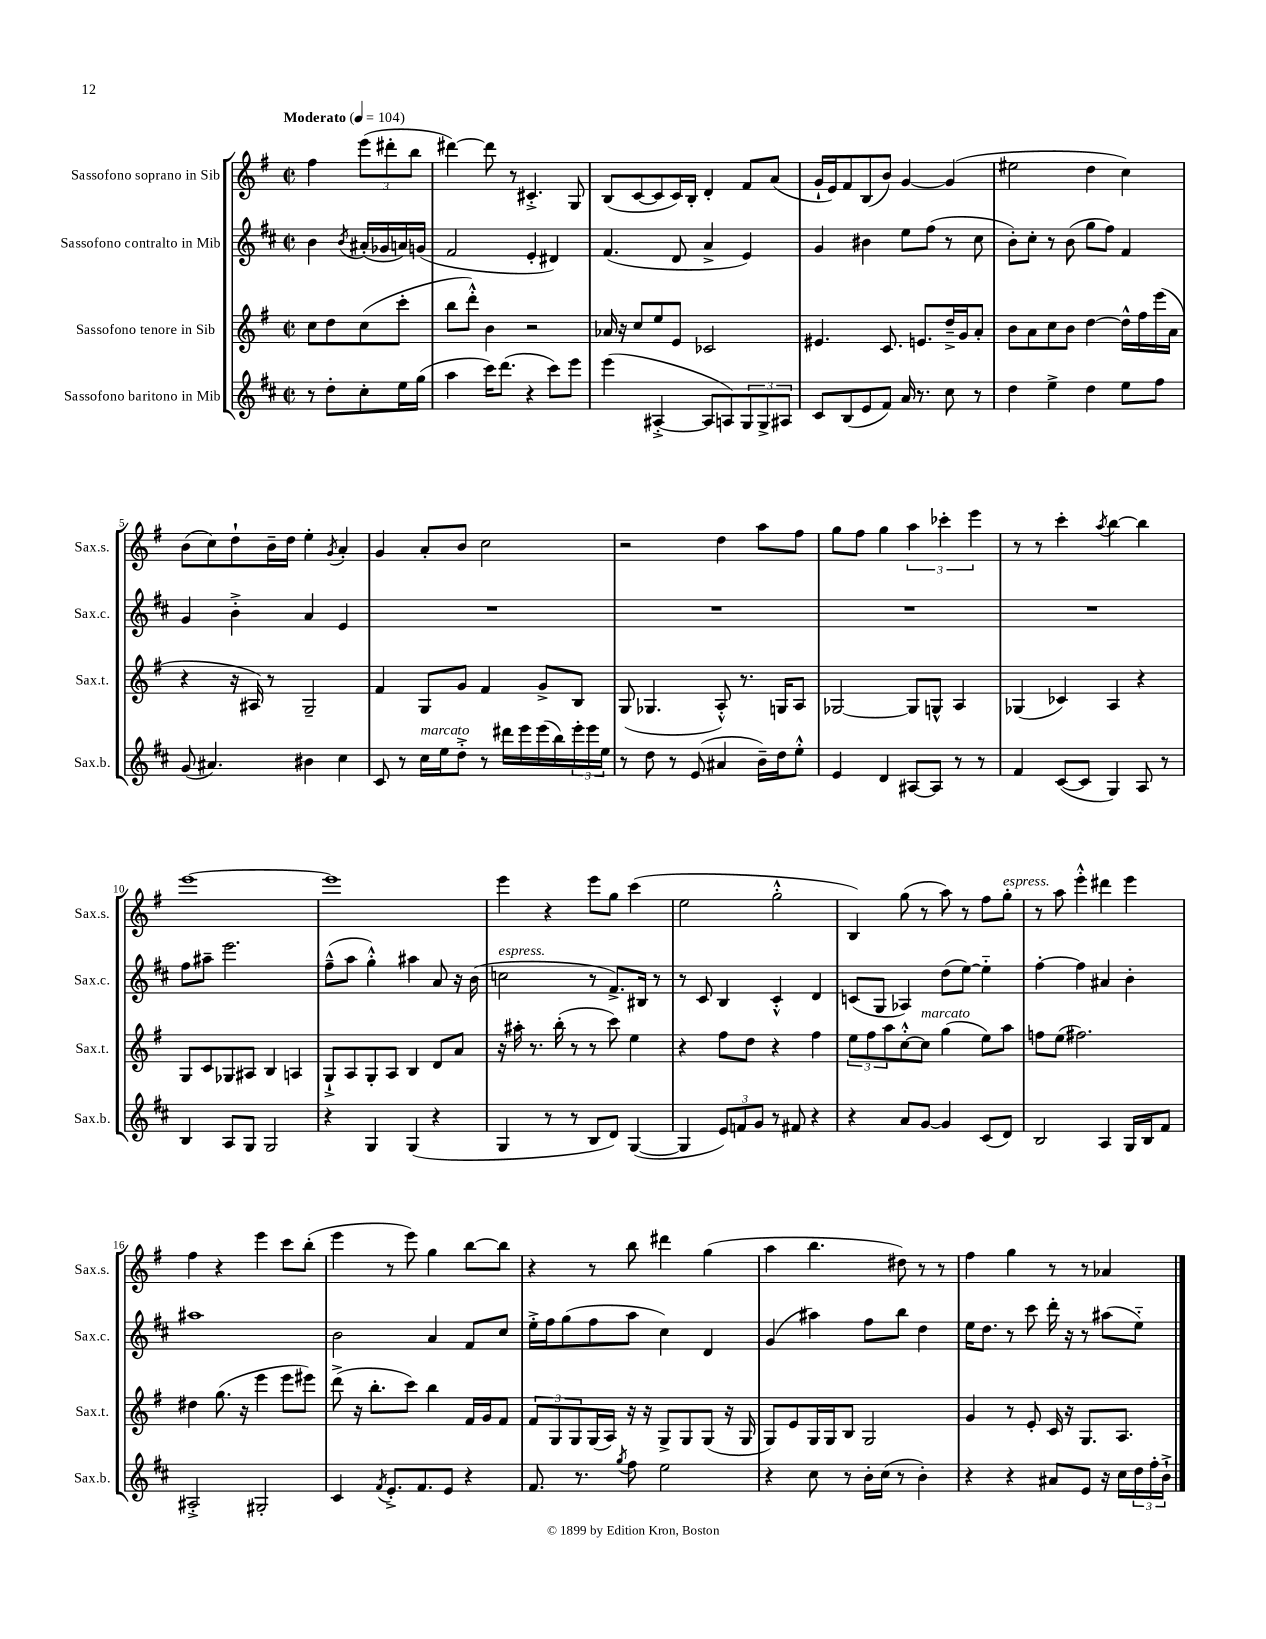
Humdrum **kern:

**kern	**kern	**kern	**kern
*staff4	*staff3	*staff2	*staff1
*clefG2	*clefG2	*clefG2	*clefG2
*k[f#c#]	*k[f#]	*k[f#c#]	*k[f#]
*M2/2	*M2/2	*M2/2	*M2/2
*met(c|)	*met(c|)	*met(c|)	*met(c|)
*MM104	*MM104	*MM104	*MM104
8r	8cc	4b	4ff#
8dd'	8dd	.	.
.	.	8qb	.
8cc#'	(8cc	(16a#'	(12eee
.	.	16g-	.
.	.	.	12ddd#'
16ee	8ccc'	16a)	.
.	.	.	12bb
(16gg	.	(16g	.
=	=	=	=
4aa	8bb	2f#	[4ddd#)
.	8ddd'^^)	.	.
16ccc#)	4b	.	8ddd#]
(8.ddd	.	.	.
.	.	.	8r
4r	2r	4e'	4.c#'^
8ccc#)	.	4d#)	.
8eee	.	.	8G
=	=	=	=
(4eee	16a-	(4.f#	(8B
.	16r	.	.
.	8cc	.	[8c
[4A#'^	8ee	.	8c]
.	8e	8d	16c)
.	.	.	16B'
8A#]	2c-	4a^	4d'
8A)	.	.	.
12G	.	4e)	8f#
12G^	.	.	.
.	.	.	(8a
12A#	.	.	.
=	=	=	=
8c#	4.e#	4g	16g`
.	.	.	16e)
(8B	.	.	8f#
8e	.	4b#	(8B
8f#)	8.c	.	8b)
16a	.	8ee	[4g
8.r	8.e	.	.
.	.	(8ff#	.
8cc#	16dd~^	8r	(4g]
.	16g	.	.
8r	8a'	8cc#	.
=	=	=	=
4dd	8b	8b')	2ee#
.	8a	8cc#'	.
4ee^	8cc	8r	.
.	8b	(8b	.
4dd	[4dd	8gg	4dd
.	.	8ff#)	.
8ee	16dd^^]	4f#	4cc)
.	16ff#	.	.
8ff#	(16eee	.	.
.	16a	.	.
=	=	=	=
(8g	4r	4g	(8b
4.a#)	.	.	8cc)
.	16r	4b'^	8dd`
.	16A#)	.	.
.	8r	.	16b~
.	.	.	16dd
4b#	2G~	4a	4ee'
.	.	.	8qg
4cc#	.	4e	4a'
=	=	=	=
8c#	4f#	1r	4g
8r	.	.	.
16cc#	8G	.	8a'
16ee	.	.	.
8dd'^	8g	.	8b
8r	4f#	.	2cc
16ddd#	.	.	.
16eee	.	.	.
(16eee	8g^	.	.
16bb)	.	.	.
24eee'	8B	.	.
24eee	.	.	.
24ee	.	.	.
=	=	=	=
8r	(8G	1r	2r
8dd	4.G-	.	.
8r	.	.	.
(8e	.	.	.
4a#	8A'^^)	.	4dd
.	8.r	.	.
16b~)	.	.	8aa
16dd	16G	.	.
8ee'^^	8A	.	8ff#
=	=	=	=
4e	[2G-	1r	8gg
.	.	.	8ff#
4d	.	.	4gg
[8A#	8G-]	.	6aa
8A#]	8G^^	.	.
.	.	.	6ccc-'
8r	4A	.	.
.	.	.	6eee
8r	.	.	.
=	=	=	=
4f#	(4G-	1r	8r
.	.	.	8r
([8c#	4c-)	.	4ccc'
8c#]	.	.	.
.	.	.	8qaa
4G)	4A	.	[4bb
8A	4r	.	4bb]
8r	.	.	.
=	=	=	=
4B	8G	8ff#	[1eee
.	8c	8aa#~	.
8A	8G-	2.eee	.
8G	8A#	.	.
2G	4B	.	.
.	4A	.	.
=	=	=	=
4r	8G`^	(8ff#~^^	1eee]
.	8A	8aa	.
4G	8G'	4gg'^^)	.
.	8A	.	.
(4G	4B	4aa#	.
4r	8d	8a	.
.	8a	16r	.
.	.	(16b	.
=	=	=	=
4G	16r	2cc	4eee
.	16aa#'	.	.
.	8.r	.	.
8r	.	.	4r
.	(16bb'	.	.
8r	8r	.	.
8B	8r	8r	8eee
8d)	8ccc)	8.f#^)	8gg
([4G	4ee	.	(4ccc
.	.	16B#	.
.	.	8r	.
=	=	=	=
4G]	4r	8r	2ee
.	.	8c#	.
12e)	8ff#	4B	.
12f	.	.	.
.	8dd	.	.
12g	.	.	.
8r	4r	4c#'^^	2gg'^^
8f#	.	.	.
4r	4ff#	4d	.
=	=	=	=
4r	12ee	(8c	4B)
.	12ff#	.	.
.	.	8G	.
.	12aa	.	.
8a	[8cc'^^	4A-)	(8gg
[8g	8cc]	.	8r
4g]	(4gg	(8dd	8aa)
.	.	[8ee)	8r
(8c#	8ee)	4ee'~]	8ff#
8d)	8aa	.	8gg'
=	=	=	=
2B	8ff	[4ff#'	8r
.	(8ee	.	8aa
.	2.ff#)	4ff#]	4eee'^^
4A	.	4a#	4ddd#
16G	.	4b'	4eee
16B	.	.	.
8f#	.	.	.
=	=	=	=
2A#'^	4dd#	1aa#	4ff#
.	(8.gg	.	4r
.	16r	.	.
2G#'	4eee	.	4eee
.	8eee	.	8ccc
.	8eee#)	.	(8bb'
=	=	=	=
4c#	(8ddd^	2b	4eee
.	16r	.	.
.	8.bb'	.	.
8qf#	.	.	.
8.e'^	.	.	8r
.	8ccc)	.	8eee)
8.f#	.	.	.
.	4bb	4a	4gg
8e	.	.	.
4r	16f#	8f#	[8bb
.	16g	.	.
.	8f#	8cc#	8bb]
=	=	=	=
8.f#	12f#	16ee'^	4r
.	.	16ff#	.
.	12G	.	.
.	.	(8gg	.
.	12G	.	.
8.r	.	.	.
.	(16G	8ff#	8r
.	16A)	.	.
8qgg	.	.	.
8ff#	16r	8aa	8bb
.	16r	.	.
2ee	8G^	4cc#)	4ddd#
.	8G	.	.
.	(8G	4d	(4gg
.	16r	.	.
.	16G	.	.
=	=	=	=
4r	8G)	(4g	4aa
.	8e	.	.
8cc#	16G	4aa#)	4.bb
.	16G	.	.
8r	8B	.	.
16b'	2G	8ff#	.
(16cc#	.	.	.
8r	.	8bb	8dd#)
4b')	.	4dd	8r
.	.	.	8r
=	=	=	=
4r	4g	16ee	4ff#
.	.	8.dd	.
4r	8r	8r	4gg
.	8e'	8ccc#	.
8a#	16c	16ddd'	8r
.	16r	16r	.
8e	8.G	8r	8r
16r	.	(8aa#	4a-
16cc#	8.A	.	.
24dd	.	8ee'~)	.
24ff#'	.	.	.
24b`^	.	.	.
==	==	==	==
*-	*-	*-	*-
